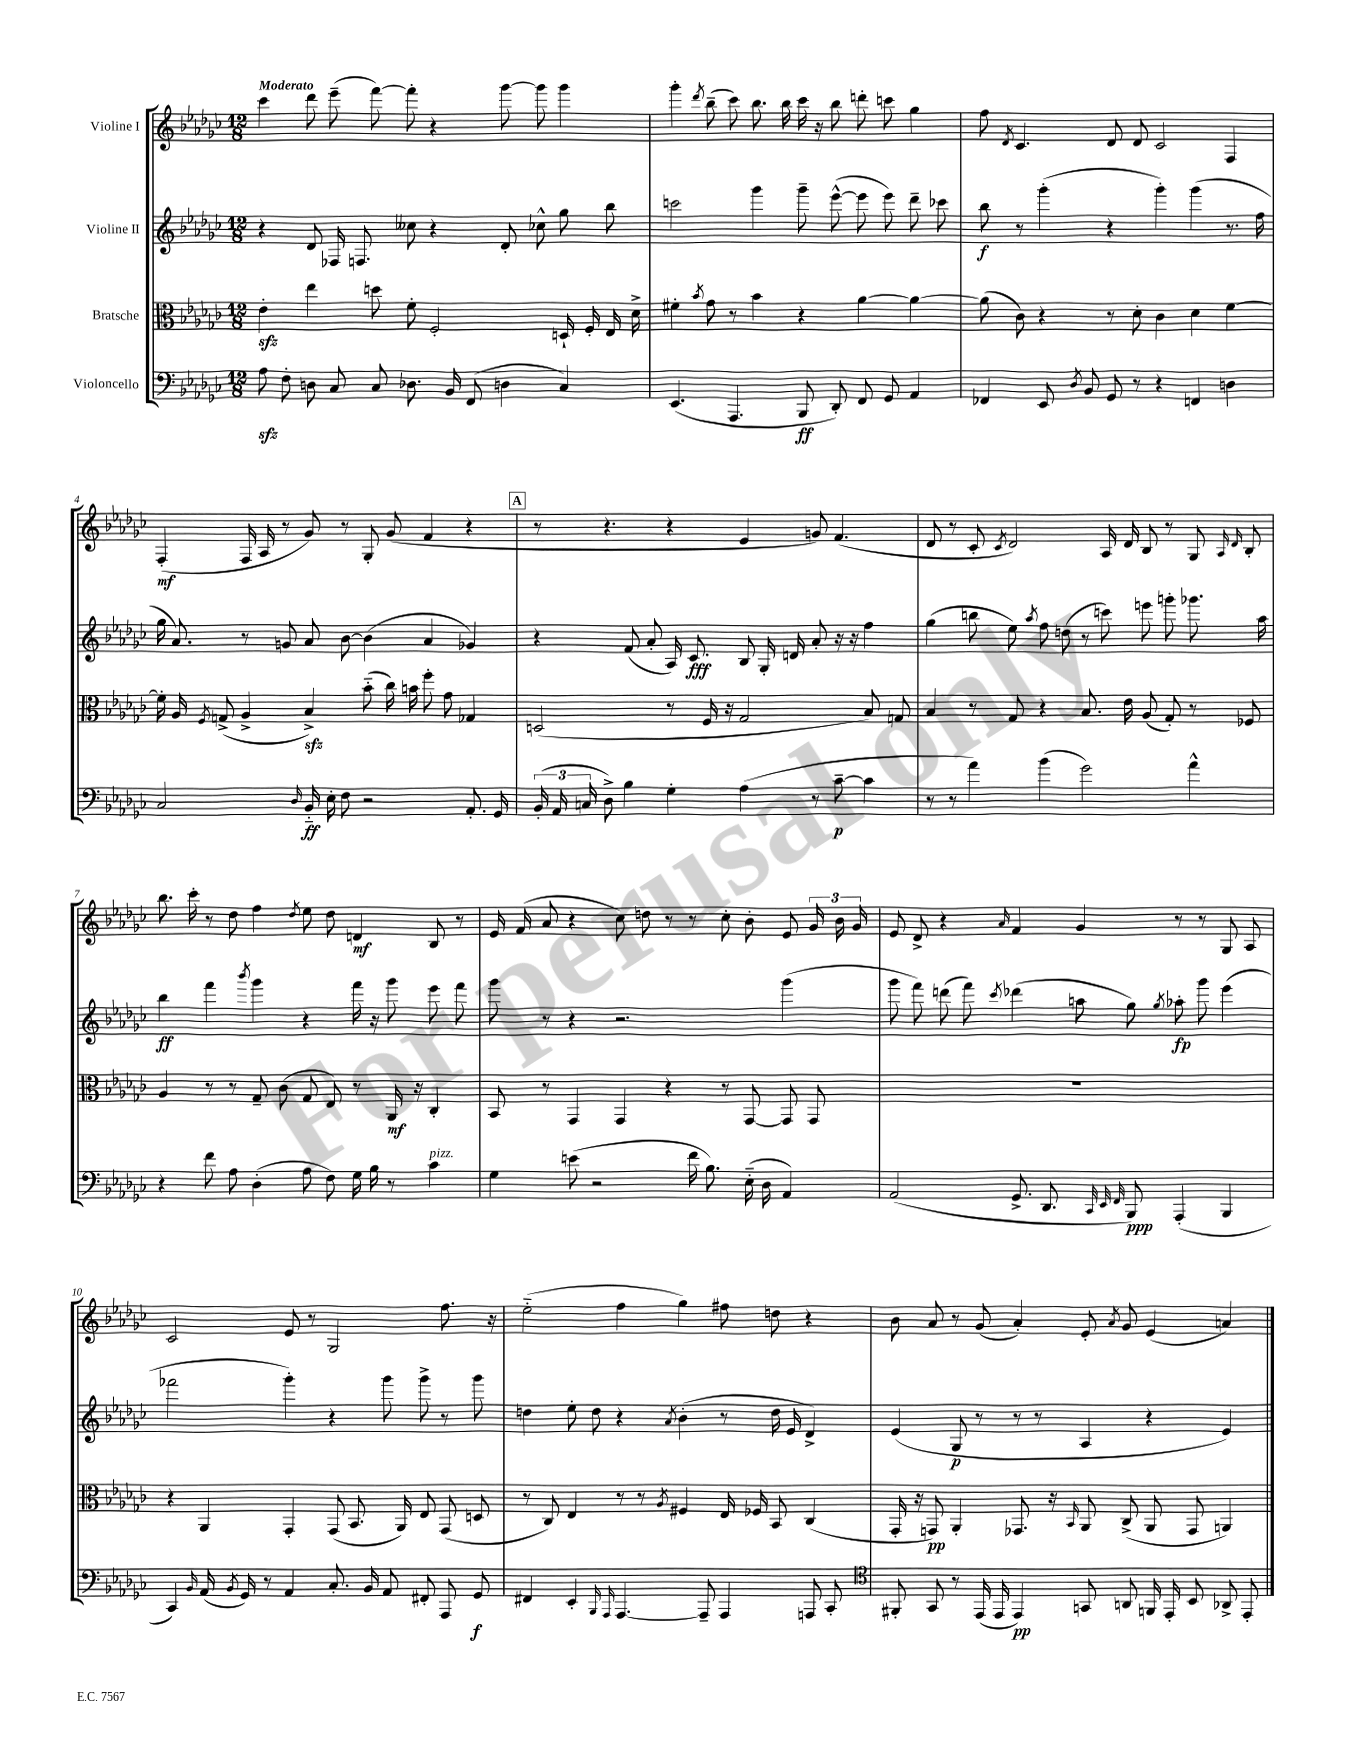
<<
\new StaffGroup <<
\new Staff = "s0" \with { instrumentName = "Violine I" } {
    \clef treble \key ges \major \numericTimeSignature \time 12/8 \tempo "Moderato"
    \autoBeamOff ces'''4 des'''8 ees'''8--( f'''8~) f'''8-. r4 ges'''8~ ges'''8 ges'''4 |
    ges'''4-. \acciaccatura { des'''8 } bes''8--( ces'''8) bes''8. bes''16 ces'''16 r16 bes''8 d'''8-. c'''8 ges''4 |
    f''8 \acciaccatura { des'8 } ces'4. des'8 des'8 ces'2 f4 |
    f4-.\mf( f16 aes16 r8 ges'8) r8 ges8-. ges'8( f'4 r4 |
    \mark \markup { \box "A" } r8 r4. r4 ees'4 g'8) f'4.( |
    des'8 r8 ces'8-. \acciaccatura { ces'8 } des'2) aes16 des'16 bes8 r8 ges8 \grace { aes16 des'16 } bes8-. |
    bes''8. ces'''16-. r8 des''8 f''4 \acciaccatura { des''8 } ees''8 des''8 d'4\mf bes8 r8 |
    ees'16 f'16( aes'8 r4 ces''8) d''8 r8 r8 ces''8-. bes'8-. ees'8 \tuplet 3/2 { ges'16 bes'16 ges'16 } |
    ees'8 des'8-> r4 \grace { aes'16 } f'4 ges'4 r8 r8 ges8 aes8 |
    ces'2 ees'8 r8 ges2 f''8. r16 |
    ees''2-_( f''4 ges''4) fis''8 d''8 r4 |
    bes'8 aes'8 r8 ges'8( aes'4-.) ees'8-. \acciaccatura { aes'8 } ges'8 ees'4( a'4) \bar "|." |
}
\new Staff = "s1" \with { instrumentName = "Violine II" } {
    \clef treble \key ges \major \numericTimeSignature \time 12/8
    \autoBeamOff r4 des'8 fes16 f8. ceses''8 r4 des'8-. ces''8-^ ges''8 bes''8 |
    c'''2 ges'''4 ges'''8-- ees'''8~-^( ees'''8 ees'''8) des'''8-- ces'''8 |
    bes''8\f r8 ges'''4-.( r4 ges'''4-.) ges'''4( r8. f''16 |
    ges''16 aes'8.) r8 g'8 aes'8 bes'8~ bes'4( aes'4 ges'4) |
    \mark \markup { \box "A" } r4 f'8( aes'8-. aes16) ces'8.\fff bes8 ges16-. d'16 aes'8-. r16 r16 f''4 |
    ges''4( b''8 ees''8) \acciaccatura { aes''8 } f''8 d''8( r8 c'''8) e'''8 g'''8-. ges'''8. aes''16 |
    bes''4\ff f'''4 \acciaccatura { bes'''8 } ges'''4 r4 f'''16 r16 ges'''8 ees'''8 f'''8 |
    ges'''8 r8 r4 r2. ges'''4( |
    ges'''8 f'''8) d'''8( f'''8) \acciaccatura { ces'''8 } des'''4( a''8 ges''8) \acciaccatura { ges''8 } aes''8-.\fp ges'''8 ees'''4( |
    fes'''2 ges'''4-.) r4 ges'''8 ges'''8-> r8 ges'''8 |
    d''4 ees''8-. d''8 r4 \acciaccatura { aes'8 } bes'4-.( r8 d''16 ees'16 des'4->) |
    ees'4( ges8\p r8 r8 r8 aes4 r4 ees'4) \bar "|." |
}
\new Staff = "s2" \with { instrumentName = "Bratsche" } {
    \clef alto \key ges \major \numericTimeSignature \time 12/8
    \autoBeamOff ees'4-.\sfz ees''4 d''8 f'8-. f2-. d16-! f16-. ees16 des'16-> |
    fis'4-. \acciaccatura { bes'8 } ges'8 r8 bes'4 r4 aes'4~ aes'4~ |
    aes'8( ces'8) r4 r8 des'8-. ces'4 des'4 f'4~ |
    f'16-. aes16 \acciaccatura { f8 } g8->( aes4-> bes4->\sfz) bes'8-_( ces''16) b'16 f''8-. ges'8 ges4 |
    \mark \markup { \box "A" } d2( r8 f16 r16 ges2 bes8) g8 |
    bes4 r8 ges8 r4 bes8. ees'16 aes8( ges8-.) r8 fes8 |
    aes4 r8 r8 ges8-- ces'8( ges8 ees8) r8 aes,16\mf r16 ces4-. |
    bes,8 r8 ges,4 ges,4 r4 r8 ges,8~ ges,8 ges,8 |
    R1. |
    r4 aes,4 ges,4-. ges,8( bes,8. aes,16) ees8 ges,8( d8 |
    r8 ces8) ees4 r8 r8 \acciaccatura { aes8 } fis4 ees16 fes16 bes,8 ces4( |
    ges,16-. r16 g,8\pp) aes,4-. ges,8. r16 \grace { bes,16 } aes,8 ces8->( aes,8 ges,8 a,4) \bar "|." |
}
\new Staff = "s3" \with { instrumentName = "Violoncello" } {
    \clef bass \key ges \major \numericTimeSignature \time 12/8
    \autoBeamOff aes8\sfz f8-. d8 ces8 ces8 des8. bes,16 f,8( d4 ces4) |
    ees,4.( aes,,4. bes,,8\ff des,8-.) f,8 ges,8 aes,4 |
    fes,4 ees,8 \acciaccatura { des8 } bes,8 ges,8 r8 r4 f,4 d4 |
    ces2 \grace { des16 } bes,16-_\ff ees16-. f8 r2 aes,8.-. ges,16 |
    \mark \markup { \box "A" } \tuplet 3/2 { bes,16-.( aes,16 c16 } des8->) bes4 ges4-. aes4( r8 ces'8~--\p ces'4 |
    r8 r8 aes'4) bes'4( ges'2) aes'4-^ |
    r4 f'8 aes8 des4-.( aes8 f8) ges16 bes16 r8 ces'4^\markup { \italic "pizz." } |
    ges4 e'8( r2 f'16 bes8.) ees16-_( des16 aes,4) |
    aes,2( ges,8.-> des,8. \grace { ces,32 ees,32 f,32 } bes,,8\ppp) aes,,4-.( bes,,4 |
    ces,4) \grace { bes,16 } aes,16( \acciaccatura { bes,8 } ges,16) r8 aes,4 ces8.-. bes,16 aes,8 fis,8-. aes,,8 ges,8\f |
    fis,4 ees,4-. \grace { bes,,16 aes,,16 } aes,,4.~ aes,,8-- aes,,4 a,,8 ces,8-. |
    \clef tenor fis,8-. ges,8 r8 ees,16( ees,16 ees,4\pp) g,8 a,8 f,16 ees,16-. bes,8 aes,8-> ees,8-. \bar "|." |
}
>>
>>
